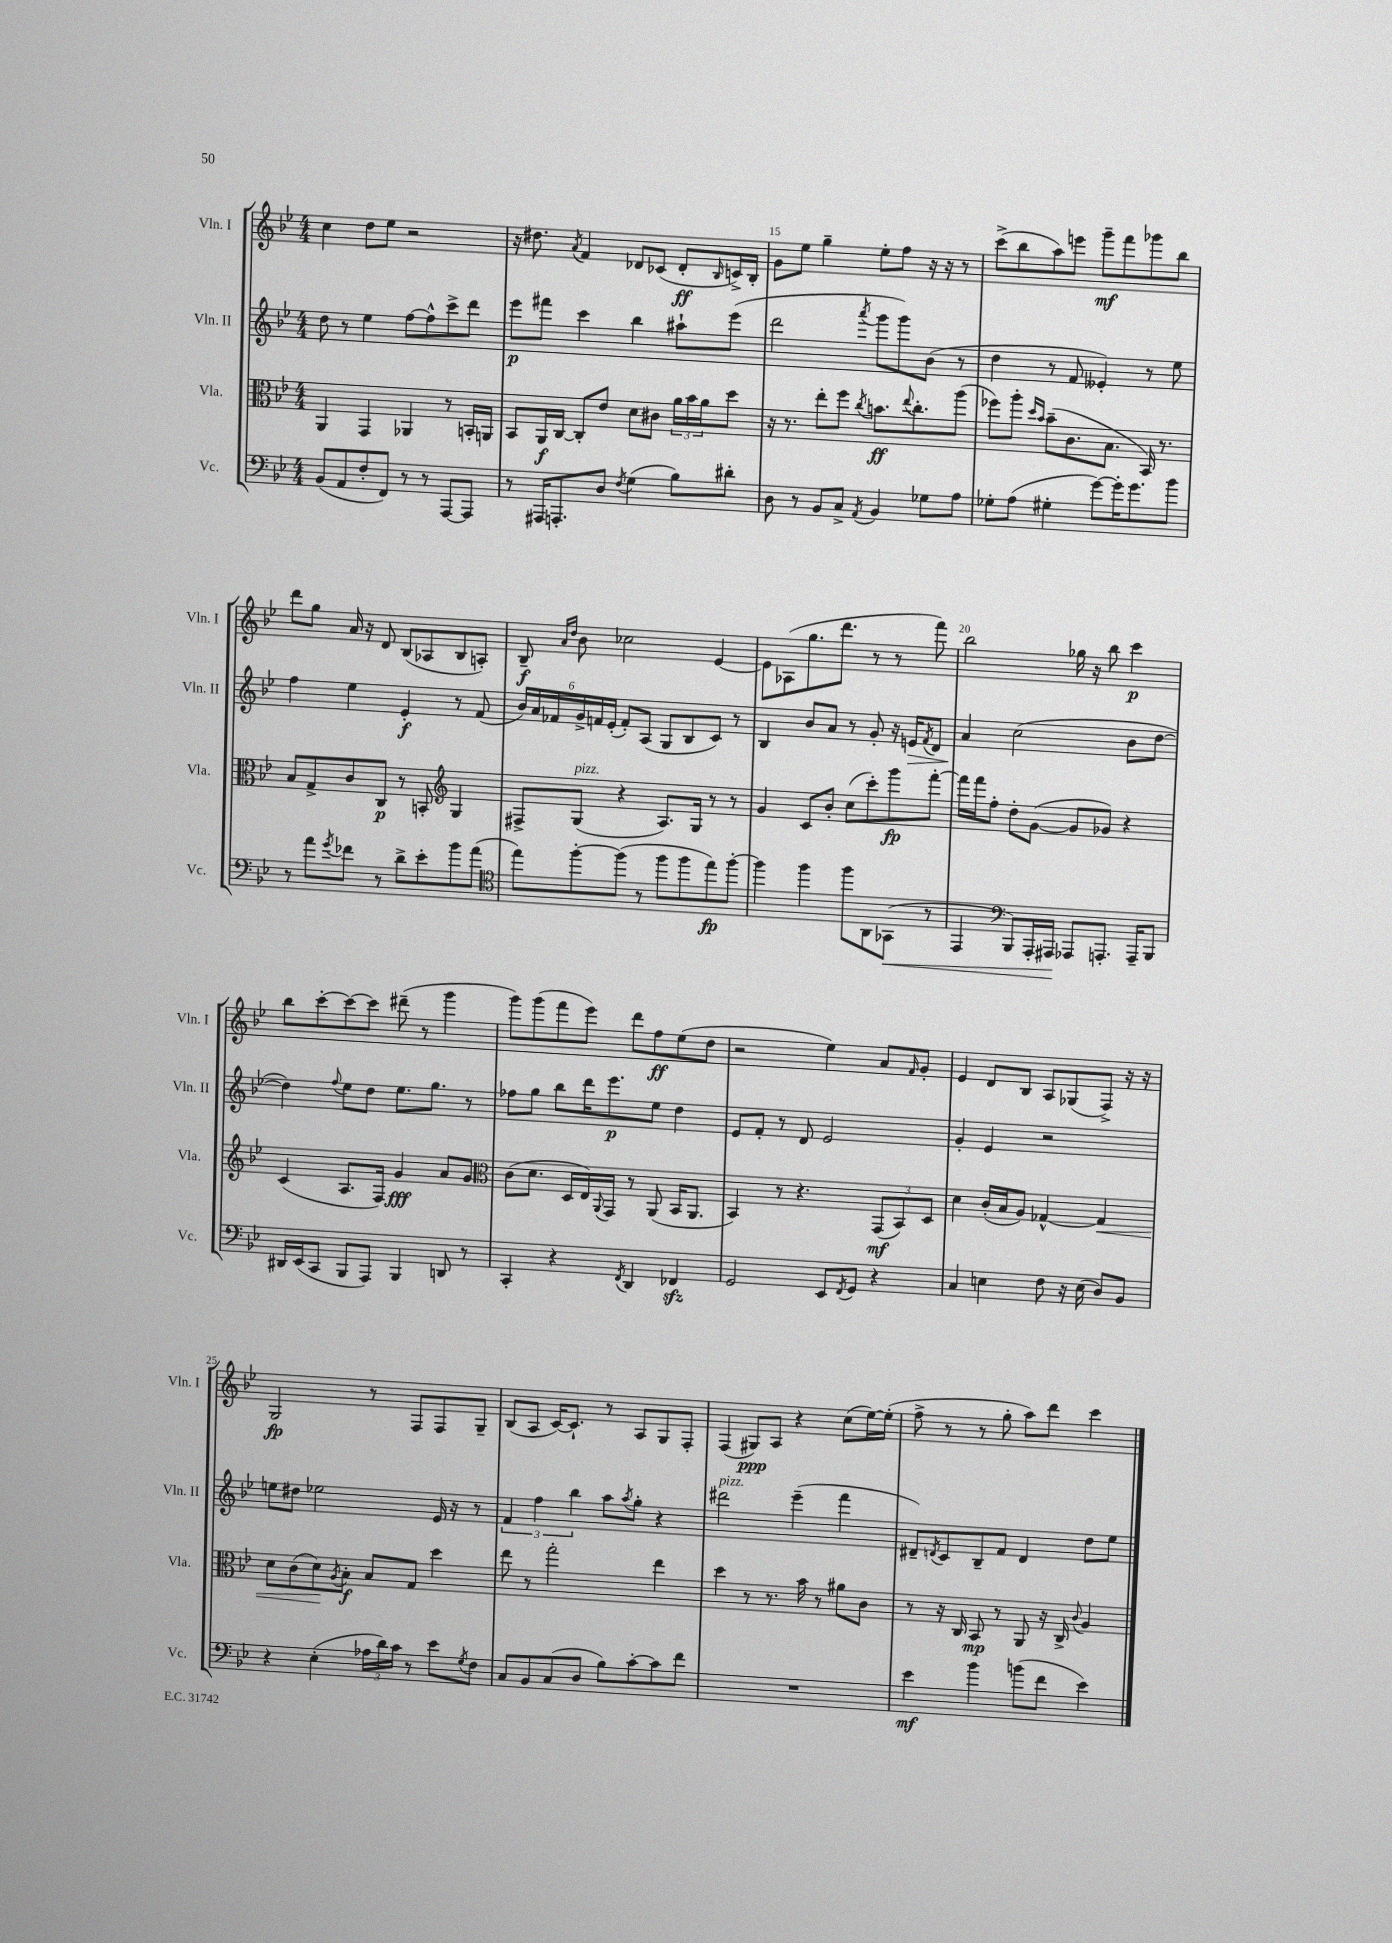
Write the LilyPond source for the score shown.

<<
\new StaffGroup <<
\new Staff = "s0" \with { instrumentName = "Vln. I" shortInstrumentName = "Vln. I" } {
    \clef treble \key bes \major \numericTimeSignature \time 4/4
    c''4 d''8 ees''8 r2 |
    r16 dis''8. \acciaccatura { a'8 } f'4 des'8 ces'8( des'8-.\ff \grace { bes16 } c'16->) bes16-. |
    g'8 ees''8 g''4-- ees''8-. f''8 r16 r16 r8 |
    c'''8->( bes''8 a''8) e'''8 g'''8--\mf f'''8 ges'''8 bes''8 |
    d'''8 g''8 a'16 r16 d'8 bes8( aes8 bes8 a8-.) |
    bes8--\f \grace { a'16 d''16 } bes'8 ces''2 ees'4~ |
    ees'8 aes8( g''8. d'''8. r8 r8 f'''8) |
    bes''2 ges''16 r16 bes''8 c'''4\p |
    bes''8 c'''8~-. c'''8~ c'''8 dis'''8--( r8 g'''4 |
    g'''8) g'''8( f'''8 ees'''8) d'''8 f''8\ff ees''8( d''8 |
    r2 ees''4) a'8 \grace { f'16 } g'8-. |
    ees'4 d'8 bes8 a8 ges8( f8->) r16 r16 |
    g2\fp r8 f8 f8 g8-- |
    bes8( a8 c'16~) c'8.-! r8 a8 g8 f8-. |
    f4( gis8\ppp) a8 r4 c''8( ees''16~) ees''16-.( |
    f''8-> r8 r8 g''8-. a''8) d'''8 c'''4 \bar "|." |
}
\new Staff = "s1" \with { instrumentName = "Vln. II" shortInstrumentName = "Vln. II" } {
    \clef treble \key bes \major \numericTimeSignature \time 4/4
    d''8 r8 ees''4 f''8~ f''8-^ c'''8-> d'''8 |
    ees'''8\p fis'''8 c'''4 bes''4 ais''8-! ees'''8( |
    d'''2 \acciaccatura { a'''8 } g'''8 g'''8) bes'8( r8 |
    d''4 r8 f'8 eeses'4-.) r8 ees''8 |
    f''4 ees''4 ees'4-.\f r8 f'8( |
    \tuplet 6/4 { bes'16) a'16 fes'16 g'16-> f'16 ees'16-.( } f'8-.) a8( g8 bes8 c'8) r8 |
    bes4 bes'8 a'8 r8 g'8-. r16 e'16\> \acciaccatura { f'8 } d'8 |
    a'4\! c''2( bes'8 d''8~ |
    d''4) \appoggiatura { f''8 } ees''8 d''8 ees''8. g''8. r8 |
    fes''8 g''8 bes''8 d'''16 ees'''8.\p ees''8 d''4 |
    ees'8 f'8-. r8 d'8 ees'2 |
    g'4-. ees'4 r2 |
    e''8 dis''8 ees''2 ees'16 r16 r8 |
    \tuplet 3/2 { f'4 f''4 bes''4 } a''8 \acciaccatura { a''8 } g''8-. r4 |
    dis'''2^\markup { \italic "pizz." } ees'''4--( f'''4 |
    dis'8--) \acciaccatura { d'8 } c'8 bes8-- f'8 d'4 d''8 ees''8 \bar "|." |
}
\new Staff = "s2" \with { instrumentName = "Vla." shortInstrumentName = "Vla." } {
    \clef alto \key bes \major \numericTimeSignature \time 4/4
    a,4 g,4 aes,4 r8 b,16-. a,16 |
    bes,8 a,16\f c16~ c8-. ees'8 d'8 cis'8 \tuplet 3/2 { a'16 bes'16 a'16 } d''8 |
    r16 r8. ees''8-. f''8 \acciaccatura { c''8 } b'8.\ff \appoggiatura { ees''8 } c''8.-. a''8( |
    fes''8) a''8-. \grace { d''16 bes'16 } bes'8--( c'8. bes8. bes,16) r8. |
    bes8 g8-> c'8 c8\p r8 b,8-. \clef treble g4 |
    fis8-> g8^\markup { \italic "pizz." }( r4 a8.) g16 r8 r8 |
    g'4 c'8 bes'8-. c''8( c'''8-.) g'''8\fp f'''8~-. |
    f'''16 f'''16 f''8-. d''8-. g'8~( g'8 ges'8) r4 |
    c'4( a8. f16) g'4\fff a'8 g'8 |
    \clef alto c'8( d'8. d16 ees16) \appoggiatura { a,8 } g,16 r8 a,8( bes,16 a,8. |
    bes,4) r8 r4. \tuplet 3/2 { g,8\mf( bes,8) d8 } |
    d'4 c'16-.( bes16 a8) ges4~-^ ges4\< |
    d'8 c'8( d'8\!) \acciaccatura { a8 } bes8-.\f bes8 g8 d''4 |
    ees''8 r8 g''2-. ees''4 |
    d''4 r8 r8. bes'16 r8 ais'8 c'8 |
    r8 r16 c16 bes,8\mp r8 a,8 r16 c16-> \appoggiatura { c'8 } a4 \bar "|." |
}
\new Staff = "s3" \with { instrumentName = "Vc." shortInstrumentName = "Vc." } {
    \clef bass \key bes \major \numericTimeSignature \time 4/4
    bes,8( a,8 f8-. f,8) r8 r8 a,,8~ a,,8 |
    r8 ais,,16 a,,8.-. d8 \acciaccatura { f8 } g4( bes8) dis'8-. |
    d8 r8 bes,8 c8-> \acciaccatura { a,8 } bes,4 ges8 a8 |
    ges8-. a8( gis4-. g'8~) g'16-. g'8. bes'8 |
    r8 a'8 \acciaccatura { g'8 } fes'8 r8 d'8-> ees'8-. bes'8 a'8( |
    \clef tenor ees''8) f''8~-. f''8( r8 f''8 f''8 ees''8\fp) f''8~-. |
    f''4 f''4 f''8 a,8 ges,8\<( r8 |
    ees,4 \clef bass bes,,8) a,,16-. ais,,16\! aes,,8 a,,8.-. a,,16-- bes,,8 |
    dis,16 ees,16( c,8 bes,,8 a,,8) bes,,4 d,8 r8 |
    c,4-. r4 \acciaccatura { f,8 } d,4 fes,4\sfz |
    g,2 ees,8 \acciaccatura { f,8 } g,8 r4 |
    c4 e4 f8 r16 e16( d8) bes,8 |
    r4 ees4-.( \tuplet 3/2 { aes16 d'16) c'16 } r8 ees'8 \acciaccatura { g8 } f8 |
    c8 bes,8 c8( d8 bes8) c'8~-. c'8 f'8 |
    R1 |
    ees'4\mf bes'4 b'8( f'8 ees'4) \bar "|." |
}
>>
>>
\layout { \context { \Score currentBarNumber = #13 \override BarNumber.break-visibility = ##(#f #t #t) barNumberVisibility = #(every-nth-bar-number-visible 5) } }
